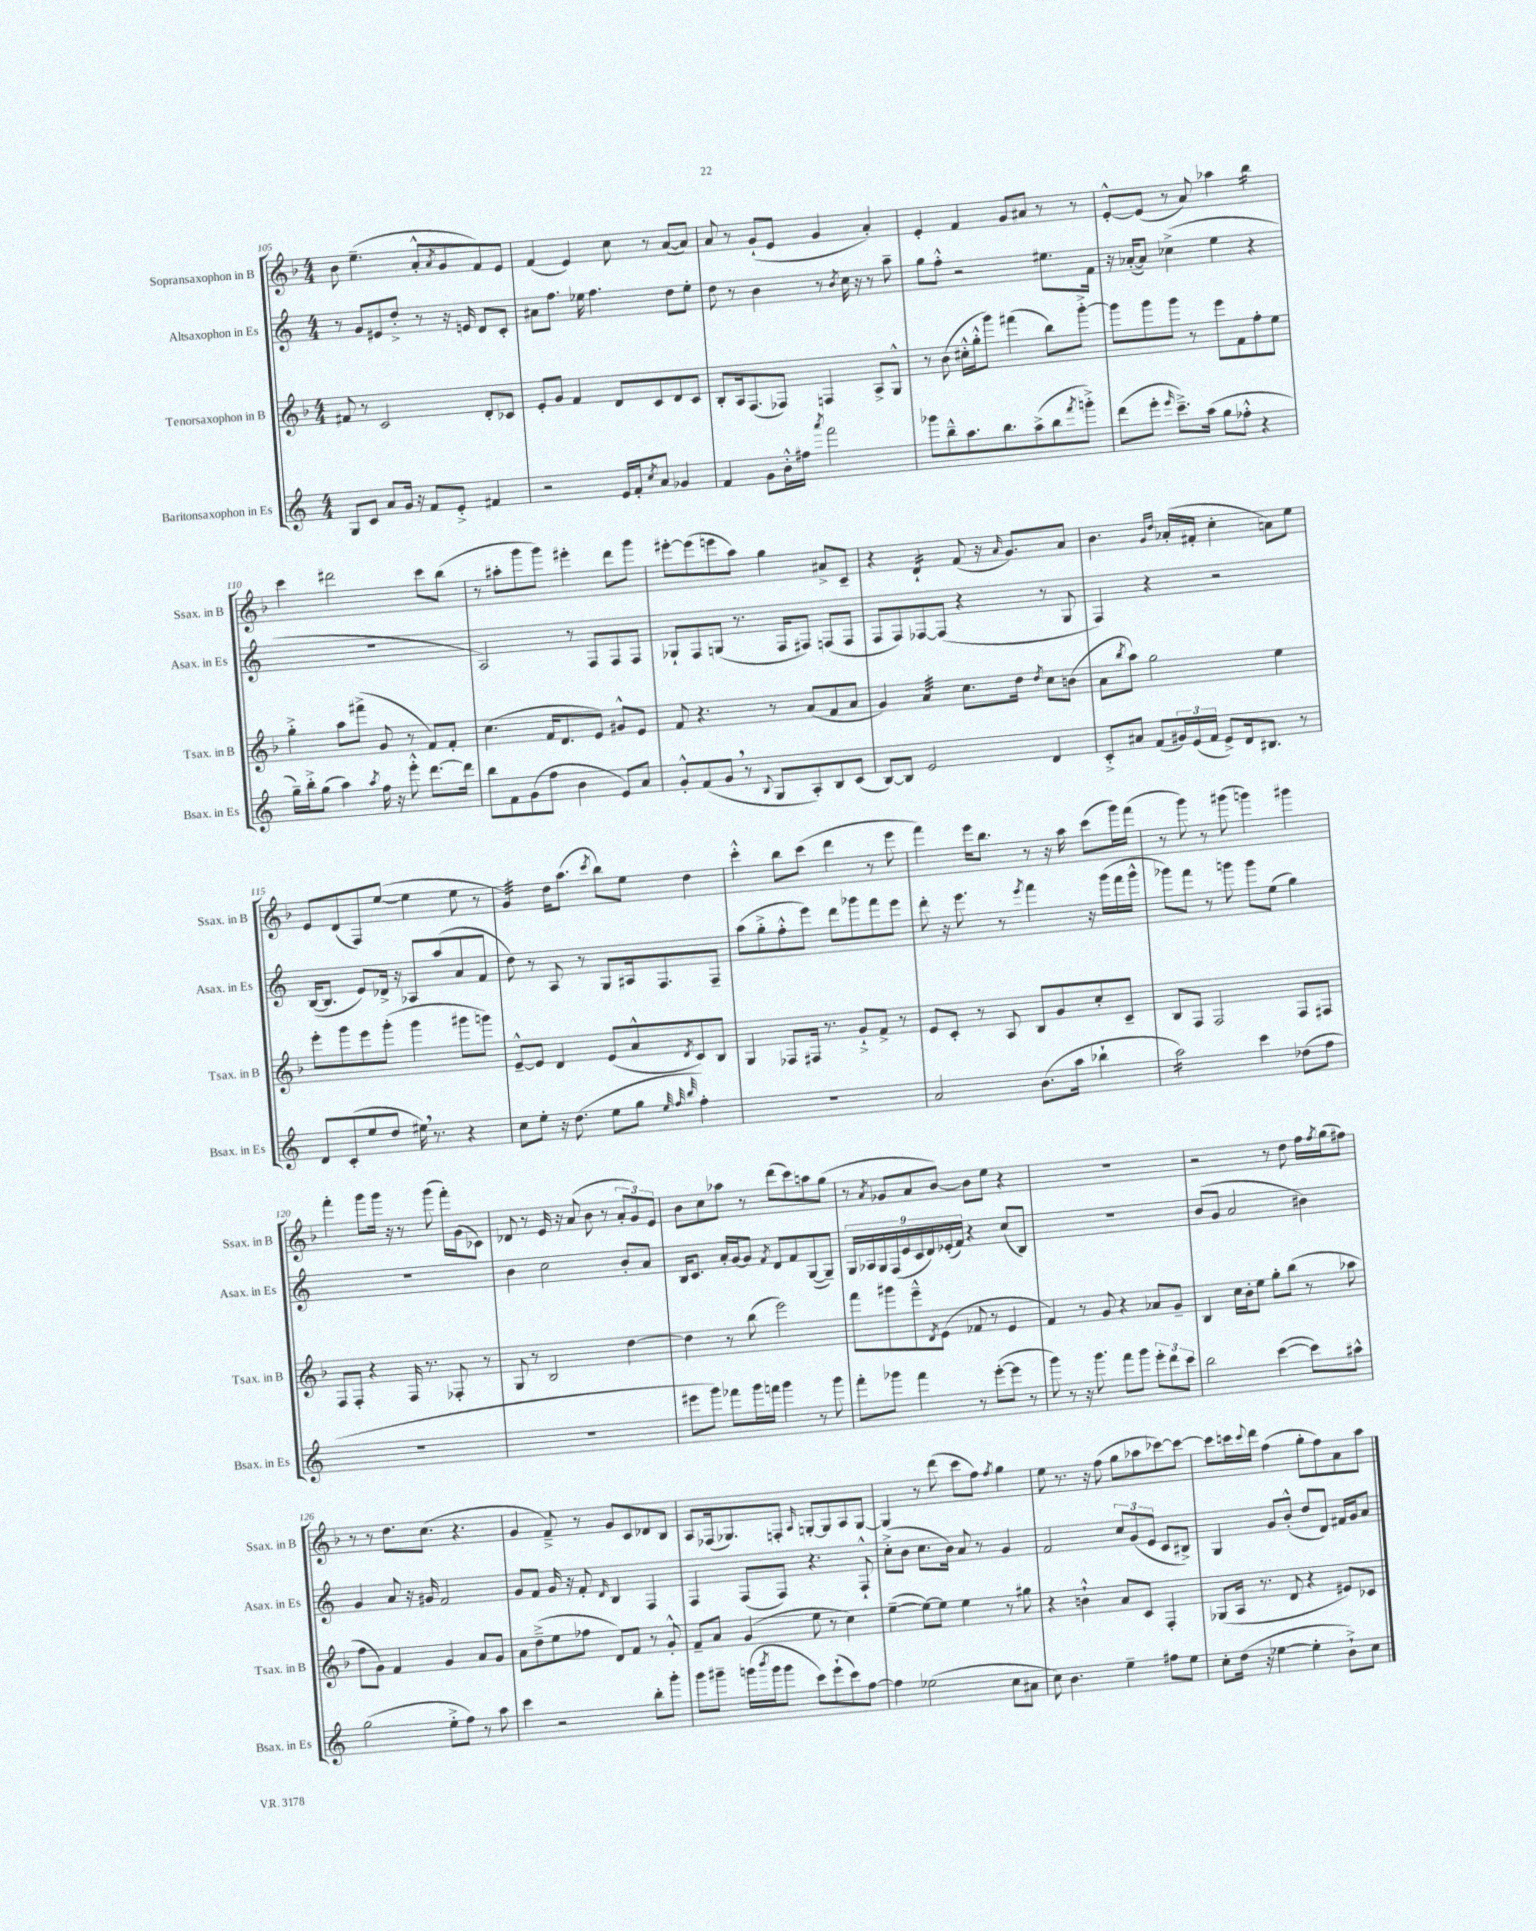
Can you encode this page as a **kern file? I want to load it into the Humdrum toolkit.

**kern	**kern	**kern	**kern
*staff4	*staff3	*staff2	*staff1
*clefG2	*clefG2	*clefG2	*clefG2
*k[]	*k[b-]	*k[]	*k[b-]
*M4/4	*M4/4	*M4/4	*M4/4
8G/L	8f#/	8r	8b-\
8c/J	8r	8g/L	(4.ee~\
8a/L	2c/	8e#/	.
16g/Jk	.	8dd'^/J	.
16r	.	.	.
8f/L	.	8r	8a'^^/L
.	.	.	8qa/
8e'^/J	.	16r	8g/
.	.	16e/	.
4f#/	8d'/L	8d/L	8f/)
.	8c-/J	8c'/J	8e/J
=	=	=	=
2r	8e'/L	8a#\L	(4f/
.	8g/J	8.ff\J	.
.	4f/	.	4e/)
.	.	16ee-\	.
.	.	4.ff\	.
16e/LL	8d/L	.	8cc\
16f'/J	.	.	.
8qcc/	.	.	.
8a/J	8c/	.	8r
4g-/	8d/	8dd\L	([8a/L
.	8c/J	8ee-'\J	8a/]J)
=	=	=	=
4f/	8B-'/L	8dd\	8a/
.	16A/k	8r	8r
.	(8.F/	.	.
8g\L	.	4b\	(8g`/L
16b'^^\L	8F-/J)	.	8e/J
16ff#\JJ	.	.	.
8qaaa/	.	.	.
2fff\	4F/	8r	4g/
.	.	8qb/	.
.	.	16cc\	.
.	.	16r	.
.	8A^/L	8r	4a'/)
.	8G^^/J	8aa~\	.
=	=	=	=
8ggg-\L	8r	8gg\L	4e'/
8bb~^^\	(8b-\	8ff'^^\J	.
8.aa\	16cc#'^^\LL	2r	4f/
.	16gg'^^\J	.	.
.	8ggg\J)	.	.
8.bb\	.	.	.
.	(4fff#\	.	8g/L
(8aa^\	.	.	8a#/J
8bb\	8bb-\L)	8.ee#\L	8r
8qfff/	.	.	.
8ggg'^\J)	[8ggg'^\J	.	8r
.	.	16f\Jk	.
=	=	=	=
(8ddd\L	8ggg\]L	16r	[8e'^^/L
.	.	([16a-'/LK	.
8eee'\J	8ggg\	8a-/]J)	(8e/]J
16qqeee/	.	.	.
8.ccc~^\L)	8ggg\J	(4cc-^\	8r
.	8r	.	8a/)
(16aa\Jk	.	.	.
8gg\L	8eee\L	4ee\	4aa-\
8ff-'^^\J	8f\	.	.
4r	8ff'\	4r	4bb-\
.	8ee\J	.	.
=	=	=	=
16gg~\LL)	4gg'^\	1r	4ccc\
16bb'^\J	.	.	.
(8gg\J	.	.	.
4aa\)	8aa\L	.	2ddd#\
.	(8fff#^\J	.	.
8qaa/	.	.	.
16ff\	8g/	.	.
16r	.	.	.
8eee'^^\	8r	.	.
[8.ddd\L	8f/L)	.	8ccc\L
.	8f'/J	.	(8bb-\J
16ddd\]Jk	.	.	.
=	=	=	=
8bb\L	(4.cc\	2A/)	8r
8f\	.	.	8aa#'\L
(8g\	.	.	8ggg\
8ff\J	16f/LK	.	8ggg\J)
.	8.d/	.	.
4b\	.	8r	4eee#'\
.	8e/J)	8F/L	.
8e/L)	8g#^^/L	8F/	8ddd\L
8a/J	8e/J	8F/J	8ggg\J
=	=	=	=
8g'^^/L	8f/	8G-`/L	[8eee#'\L
(8f/	4.r	8F/	(8eee#\]
8g/J	.	(8G/J	8eee\
8r	.	8.r	8aa\J)
8qqB/	.	.	.
8G/L	8r	.	4gg\
.	.	16F/LK	.
8A'/)	(8a/L	8F#/J)	.
8B/	8f/	(8F/L	8a#^/L
(8c/J	8a/J	8F/J	8c~/J
=	=	=	=
[8B/L)	4g/)	8F/L	4r
8B/]J	.	8F/)	.
2e/	4a/	[8F-/	4d`/
.	.	(8F-/]J	.
.	8.cc\L	4r	(8f/
.	.	.	16r
.	.	.	16qqa/
.	16dd\Jk	.	8.g/L)
.	8qdd/	.	.
4d/	8cc\L	8r	.
.	(8b\J	8G/	8a/J
=	=	=	=
8c'^/L	8a\L	4F/)	4.b-\
.	8qbb-/	.	.
8a#/J	8aa\J)	.	.
(8f/L	2gg\	4r	.
.	.	.	16qqg/LL
.	.	.	16qqdd/JJ
24g#/L)	.	.	(16a-'/LL
(24e/	.	.	.
.	.	.	16f#'/JJ
24f/JJ	.	.	.
8e^/L)	.	2r	4cc'\
16d/k	.	.	.
8.B#/J	.	.	.
.	4ee\	.	8a\L)
8r	.	.	8ee\J
=	=	=	=
8d/L	8eee'\L	([16B/LK	8e/L
.	.	8.B/]J	.
(8c'/	8ggg\	.	(8d/
8ee/	8eee\	8e/L)	8F/)
8dd/J	(8ggg'\J	16d-^/Jk	([8ee/J
.	.	16r	.
16ee#\)	4ggg\	8A-/L	4ee\]
8.r	.	.	.
.	.	(8aa/	.
4r	8ggg#\L	8a/	8ee\
.	8ggg\J)	8f/J	8r
=	=	=	=
8cc\L	[8e~^^/L	8dd\)	4g/)
8ee'\J	8e/]J	8r	.
16r	4d/	8A/	16dd\LK
(8.dd\	.	.	(8.aa\J
.	.	8r	.
.	.	.	8qccc/
8ee\L	(8e/L	8G/L	8bb-\L)
8gg\J	8a^^/	16A#/k	8ee\J
.	.	8.F/	.
32qqee/	.	.	.
32qqff/	.	.	.
32qqbb/	8qd/	.	.
4ff'\)	8c/)	.	4dd\
.	8B-/J	8F~/J	.
=	=	=	=
1r	4G/	(8aa\L	4ccc'^^\
.	.	8gg'^\	.
.	8F-/L	8ff'^^\	8bb-\L
.	16F#/Jk	8eee\J)	(8ccc\J
.	8.r	.	.
.	.	8ddd\L	4ddd\
.	8g`^/L	8ggg-\	.
.	8f^/J	8fff\	8r
.	8r	8eee\J	8eee\
=	=	=	=
2a/	8e/L	8ddd'\	4fff\)
.	8c'/J	16r	.
.	.	8.eee\	.
.	8r	.	16eee\LK
.	.	.	8.bb-\J
.	8A/	8r	.
.	.	8qeee/	.
(8.b\L	8B-/L	4fff\	8r
.	8g/	.	16r
16aa\Jk	.	.	16aa\
4bb-`\	8cc'/	16r	(8ccc\L
.	.	(16ggg\LL	.
.	8c~/J	16fff\	16ggg\L)
.	.	16ggg^^\JJ	(16fff\JJ
=	=	=	=
2aa\)	8B-/L	8ggg-\L)	8r
.	8F/J	8fff\J	8ggg\)
.	2F/	8r	8r
.	.	8ggg\	(8ggg#\
4ccc\	.	8ggg\L	4ggg\)
.	.	(8ee\J	.
(8dd-\L	8F/L	4gg\)	4ggg#\
8ff\J	8F#/J	.	.
=	=	=	=
1r	8F/L	1r	4fff'\
.	8F'/J	.	.
.	4r	.	8ggg\L
.	.	.	16ggg\Jk
.	.	.	16r
.	16F/	.	8r
.	8.r	.	.
.	.	.	(8ggg\
.	8F-'/	.	16fff'\LL)
.	.	.	(16g\J
.	8r	.	8c-\J)
=	=	=	=
1r	8G/	4b\	8d-/
.	8r	.	8r
.	2B-/	2cc\	16e/
.	.	.	16r
.	.	.	(8a/
.	.	.	8b-\
.	.	.	8r
.	[4dd\	8b'/L	12a'/L
.	.	.	12g/)
.	.	8a/J	.
.	.	.	12e/J
=	=	=	=
8eee#\L	4dd\]	16B/LK	8b-\L
.	.	8.c/J	.
8ggg\J)	.	.	8cc\
8fff-\L	8r	16a'/LL	8aa-\J
.	.	[16g/J	.
16ggg\L	(8bb-\	8g/]J	8r
16fff\JJ	.	.	.
.	.	8qf/	.
4ggg\	2eee\)	8d/L	(8ddd\L
.	.	8f/	8ccc\)
8r	.	([8G/	8aa\
8ggg\	.	8G~/]J)	(8gg\J
=	=	=	=
8fff'\L	8fff\L	18G/LL	8r
.	.	18A-/	.
.	.	18G/	.
.	.	.	8qa/
8ggg-\J	8ggg#\	.	8g-/L
.	.	(18F/	.
.	.	18e/	.
4fff\	8eee~^^\	.	8a/
.	.	18c/	.
.	.	18d/)	.
.	8qd/	.	.
.	(8e\J	.	[8b-/J)
.	.	(18e-'/	.
.	.	18f/JJ)	.
8r	8f-/	4r	8b-\]L
([8eee'\L	8r	.	8ee\J
8eee\]J	4e/	(8cc/L	4r
8r	.	8B/J)	.
=	=	=	=
8ggg\)	4f/)	1r	1r
8r	.	.	.
16r	8r	.	.
8.ggg\	.	.	.
.	8g/	.	.
8fff\L	4r	.	.
8ggg\J	.	.	.
12eee'\L	8a-/L	.	.
12ddd\	.	.	.
.	8g~/J	.	.
12ccc\J	.	.	.
=	=	=	=
2bb\	4B-/	(8b/L	2r
.	.	8g/J	.
.	16cc\LL	2a/	.
.	16b-'\J	.	.
.	8ee\J	.	.
([4ccc\	8gg'\L	.	8r
.	(8bb-\J	.	8dd\
8ccc\]L)	8r	4b#\)	16ff\LL
.	.	.	8qff/
.	.	.	(16gg\J
8aa#^^\J	8aa-\	.	8ff#\J)
=	=	=	=
(2gg\	8ff\L	4g/	8r
.	8g\J)	.	8r
.	4f/	8a/	8.dd\L
.	.	16r	.
.	.	16g#/	(8.cc\J
8ee'^\L	4g/	2f/	.
8ff\J)	.	.	4.r
8r	8a/L	.	.
8aa\	8g/J	.	.
=	=	=	=
4ccc\	8a\L	8g/L	4g/
.	(8dd~^\	8f/J	.
2r	8ee\	16g/	8f~^/)
.	.	16r	.
.	8ff-\J	8f'/	8r
.	.	16qqd/	.
.	8d/L)	4B/	8g/L
.	8f/J	.	8c/
8bb'\L	8r	4F/	8d-/
8ggg'\J	8g'^^/	.	8B-/J
=	=	=	=
8ggg\L	8f~/L	4F/	8A/L
8ggg#~\J	8a/J	.	(16F-/k
.	.	.	8.G-/)
(16ggg\LL	(4g/	(8F/L	.
8qbbb/	.	.	.
16ggg\J	.	.	.
8ggg\J	.	8F/J)	8F'/J
.	.	.	16qqA/
8ccc\L)	8ee\	4.r	[8G'/L
(8eee`\	8r	.	8G/]
8ccc\)	4cc\)	.	8A/
[8ff\J	.	8F`^^/	[8G/J
=	=	=	=
4ff\]	([4ee~\	(8cc'^\L	4G/]
.	.	8b\J	.
(2ee-\	8ee\_L)	8.cc\L	8r
.	8ee\]J	.	(8ddd\
.	.	16b\Jk)	.
.	4ee\	8a/	8ccc\L
.	.	8r	8ff\J)
.	.	.	8qff/
8cc\L	8r	4g/	4gg\
8a#\J	8gg#\	.	.
=	=	=	=
8cc\)	4r	2f/	8ee\
4.b\	.	.	8.r
.	4b`^^\	.	.
.	.	.	16r
.	.	.	(8ff\
4ee~\	8a/L	12cc/L	8gg\L
.	.	(12g/	.
.	8c/J	.	8aa-\
.	.	12e/J	.
8ff#\L	4F'/	8c/L	[8ccc-\)
8ee\J	.	8B#^/J)	8ccc-\_J
=	=	=	=
8cc'\L	(8G-/L	4G/	8ccc-\]L
(16dd\Jk	16A/Jk	.	16ccc\L
.	.	.	8qqccc/
16r	8.r	.	16ddd\JJ
[4ee-\	.	8g/L	(4ff\
.	8d/	(8b'^^/J	.
4ee-'\]	4r	8dd/L	8gg'\L
.	.	8d/J)	8ff\)
8b`^\L)	8e#/L)	16f#/LL	8a\
.	.	16g/J	.
8cc\J	8c-/J	8a/J	8aa\J
==	==	==	==
*-	*-	*-	*-
